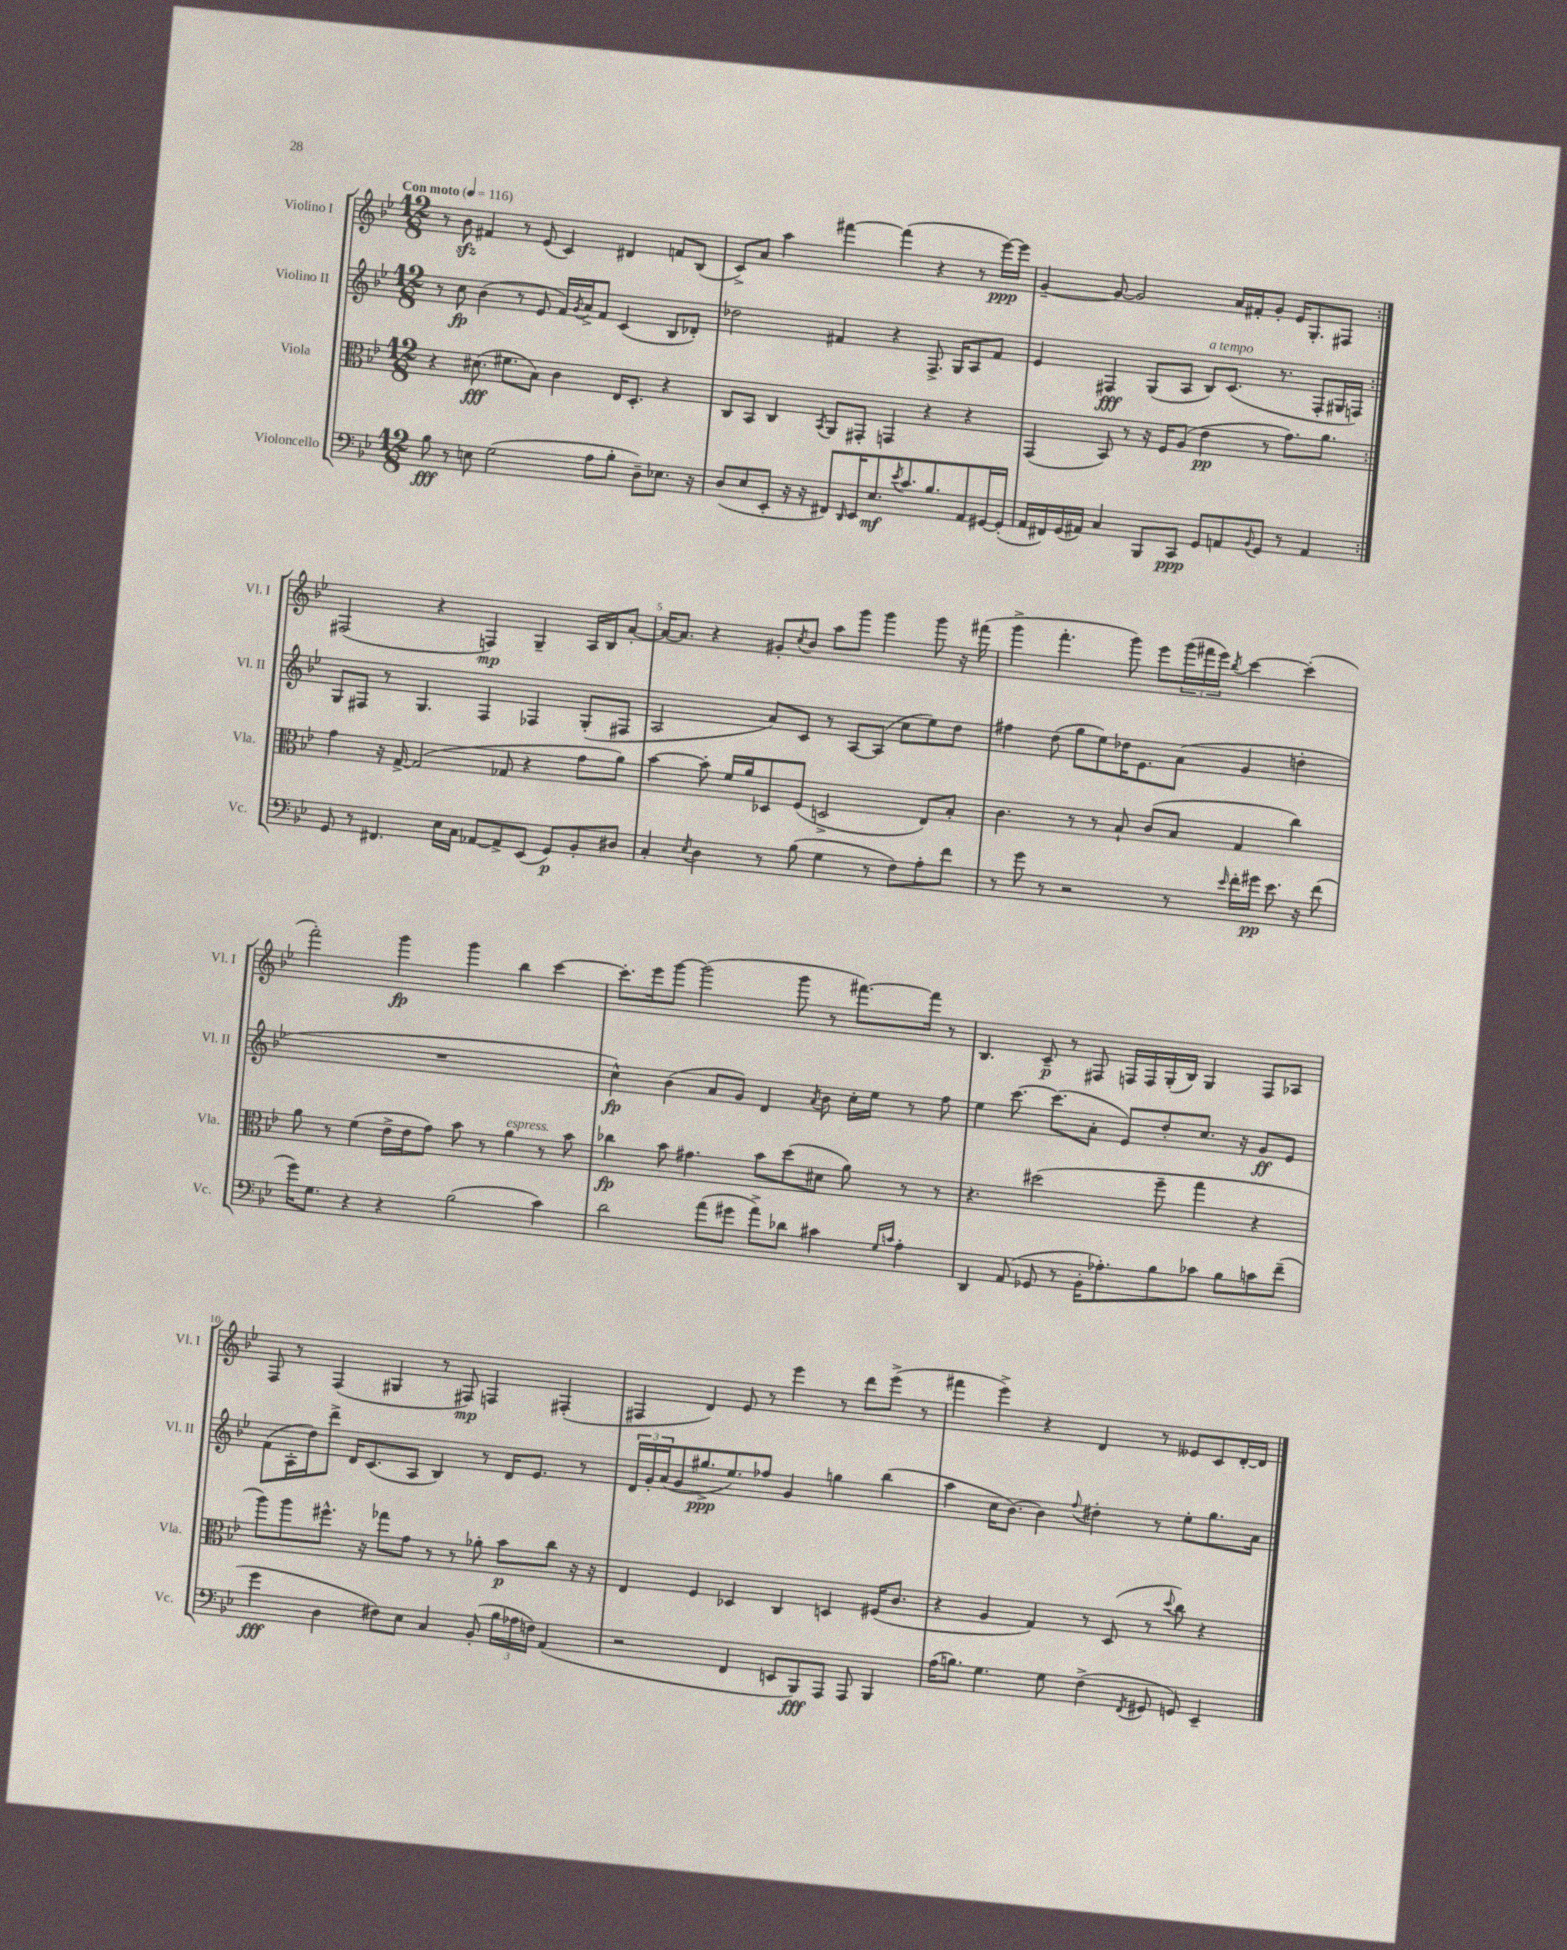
<<
\new StaffGroup <<
\new Staff = "s0" \with { instrumentName = "Violino I" shortInstrumentName = "Vl. I" } {
    \clef treble \key bes \major \numericTimeSignature \time 12/8 \tempo "Con moto" 4 = 116
    \repeat volta 2 { r8 bes'8\sfz fis'4 r8 ees'8( c'4) dis'4 f'8 bes8( |
    c'8->) a'8 a''4 fis'''4~ fis'''4( r4 r8 ees'''16~\ppp) ees'''16 |
    g'4~-- g'8~ g'2 a'16 fis'16-. g'8-. ees'16 g8.-. fis8 | }
    fis2( r4 f4\mp) g4-- a16 bes16 a'8~-. |
    a'16~ a'8. r4 gis'8-. \acciaccatura { c''8 } bes'8 a''8 g'''8 g'''4 g'''8 r16 fis'''16( |
    g'''4-> f'''4.-. g'''8) ees'''8 \tuplet 3/2 { g'''16( fis'''16 ees'''16) } \acciaccatura { bes''8 } c'''4~ c'''4-.( |
    f'''2-.) g'''4\fp g'''4 bes''4 c'''4~ |
    c'''8.-. ees'''16 g'''8~ g'''2( g'''8 r8 fis'''8.~) fis'''16 r8 |
    bes4. c'8--\p r8 fis8 f16 f16 g16-.( bes16) g4 f8 aes8 |
    f8 r8 f4( gis4 r8 fis8\mp) f4 fis4-.( |
    fis4 d'4) ees'8 r8 ees'''4 r8 d'''8 ees'''8->( r8 |
    fis'''4 ees'''4->) r4 d'4 r8 eeses'8 c'8 d'16~-. d'16 \bar "|." |
}
\new Staff = "s1" \with { instrumentName = "Violino II" shortInstrumentName = "Vl. II" } {
    \clef treble \key bes \major \numericTimeSignature \time 12/8
    \repeat volta 2 { r8 c''8\fp bes'4( r8 ees'8 f'16) \acciaccatura { g'8 } a'16-> f'8 c'4( bes8 des'8-.) |
    des''2 fis'4 r4 f8.-> g16 a8 fis'8 |
    ees'4 fis4\fff g8( a8 bes8^\markup { \italic "a tempo" }) c'8.( r8. fis8-. gis16 f16) | }
    g8 fis8 r8 g4. fis4 fes4 g8-.( fis8 |
    a2 a'8) c'8 r8 a8~ a8( c''8 ees''8) d''8 |
    fis''4 d''8( g''8 ees''8) des''16 ees'8. a'8( g'4 d''4-. |
    R1. |
    c''4-^\fp) bes'4( a'8 g'8) d'4 \acciaccatura { a'8 } bes'8 c''16-. ees''16 r8 f''8 |
    ees''4 c'''8.~ c'''8.( a'8-. ees'8) d''8-. c''8. r16 g'8\ff ees'8 |
    f'8( a16-. d''16) d'''8-> d'16 c'8.( a8 bes4) r8 d'16 ees'8. r8 |
    \tuplet 3/2 { d'16 g'16-. a'16( } g'8 gis''8.->\ppp ees''8.) fes''8 g'4 g''4 bes''4( |
    a''4 c''16 bes'8.~) bes'4 \appoggiatura { f''8 } dis''4-. r8 ees''8-. g''8. a'16 \bar "|." |
}
\new Staff = "s2" \with { instrumentName = "Viola" shortInstrumentName = "Vla." } {
    \clef alto \key bes \major \numericTimeSignature \time 12/8
    \repeat volta 2 { r4 dis'8.\fff( fis'8. bes8) c'4 ees16 d8.-. r4 |
    c8 bes,8 c4 \acciaccatura { bes,8 } a,8 gis,8-. g,4 r4 r4 |
    g,4( bes,8) r8 r16 f16 a8( ees'4\pp r8 g'8.) a'8. | }
    g'4 r16 g16~-> g2( ges8 r4 g'8 a'8) |
    bes'4~ bes'8-. f'16 a'16 des8 f8( d2-> ees8) bes8-. |
    c'4. r8 r8 bes8-! c'8( bes8 g4 c''4) |
    a'8 r8 f'4( ees'16-> ees'16 g'8) bes'8 r8 a'4^\markup { \italic "espress." } r8 bes'8 |
    ces''4\fp bes'8 gis'4. bes'8 d''8( dis'8 a'8) r8 r8 |
    r4. dis''2( f''8-- g''4 r4 |
    a''8) a''8 fis''8.-^ r16 ges''8 g'8 r8 r8 aes'8-. bes'8\p c''8 r16 r16 |
    ees4 f4 des4 c4 d4 fis16( c'8. |
    r4 a4 g4) r8 d8( r8 \appoggiatura { d''8 } c''8) r4 \bar "|." |
}
\new Staff = "s3" \with { instrumentName = "Violoncello" shortInstrumentName = "Vc." } {
    \clef bass \key bes \major \numericTimeSignature \time 12/8
    \repeat volta 2 { bes8\fff r8 e8 g2( a8 bes8-. d8--) ees8. r16 |
    d8( ees8 ees,8-. r16 r16 fis,8) \grace { d,16 } ees,16 ees8.\mf \acciaccatura { ees'8 } c'8. bes8. a,8 gis,16~ gis,16-.( |
    a,16 fis,16) g,16( ais,16) c4 bes,,8 c,8\ppp g,8 a,8 \appoggiatura { bes,8 } g,8 r8 a,4 | }
    g,8 r8 fis,4. ees16 c16 aes,8~ aes,8-> ees,8( g,8\p) bes,8-. dis8 |
    c4-. \acciaccatura { ees8 } d4 r8 bes8( g4 r8 f8) a8-. f'8 |
    r8 g'8 r8 r2 r8 \grace { ees'16 } f'16-. gis'16\pp ees'8. r16 f'8( |
    g'16) g8. r4 r4 bes2( c'4) |
    d'2 a'8( gis'8 a'8->) des'8 cis'4 \grace { g16 c'16 } a4-. |
    d,4 a,8( ges,8 r8 bes,16-. aes8.-.) bes8 ces'8 bes8 c'8 f'8--( |
    g'4\fff d4 fis8) ees8 c4 bes,8-.( \tuplet 3/2 { bes16 aes16 f16) } a,4( |
    r2 f,4 e,8 bes,,8\fff) a,,8 a,,8 bes,,4 |
    a16( b8.) g4. g8 f4->( \acciaccatura { f,8 } gis,8 g,8) ees,4-- \bar "|." |
}
>>
>>
\layout { \context { \Score \override BarNumber.break-visibility = ##(#f #t #t) barNumberVisibility = #(every-nth-bar-number-visible 5) } }
